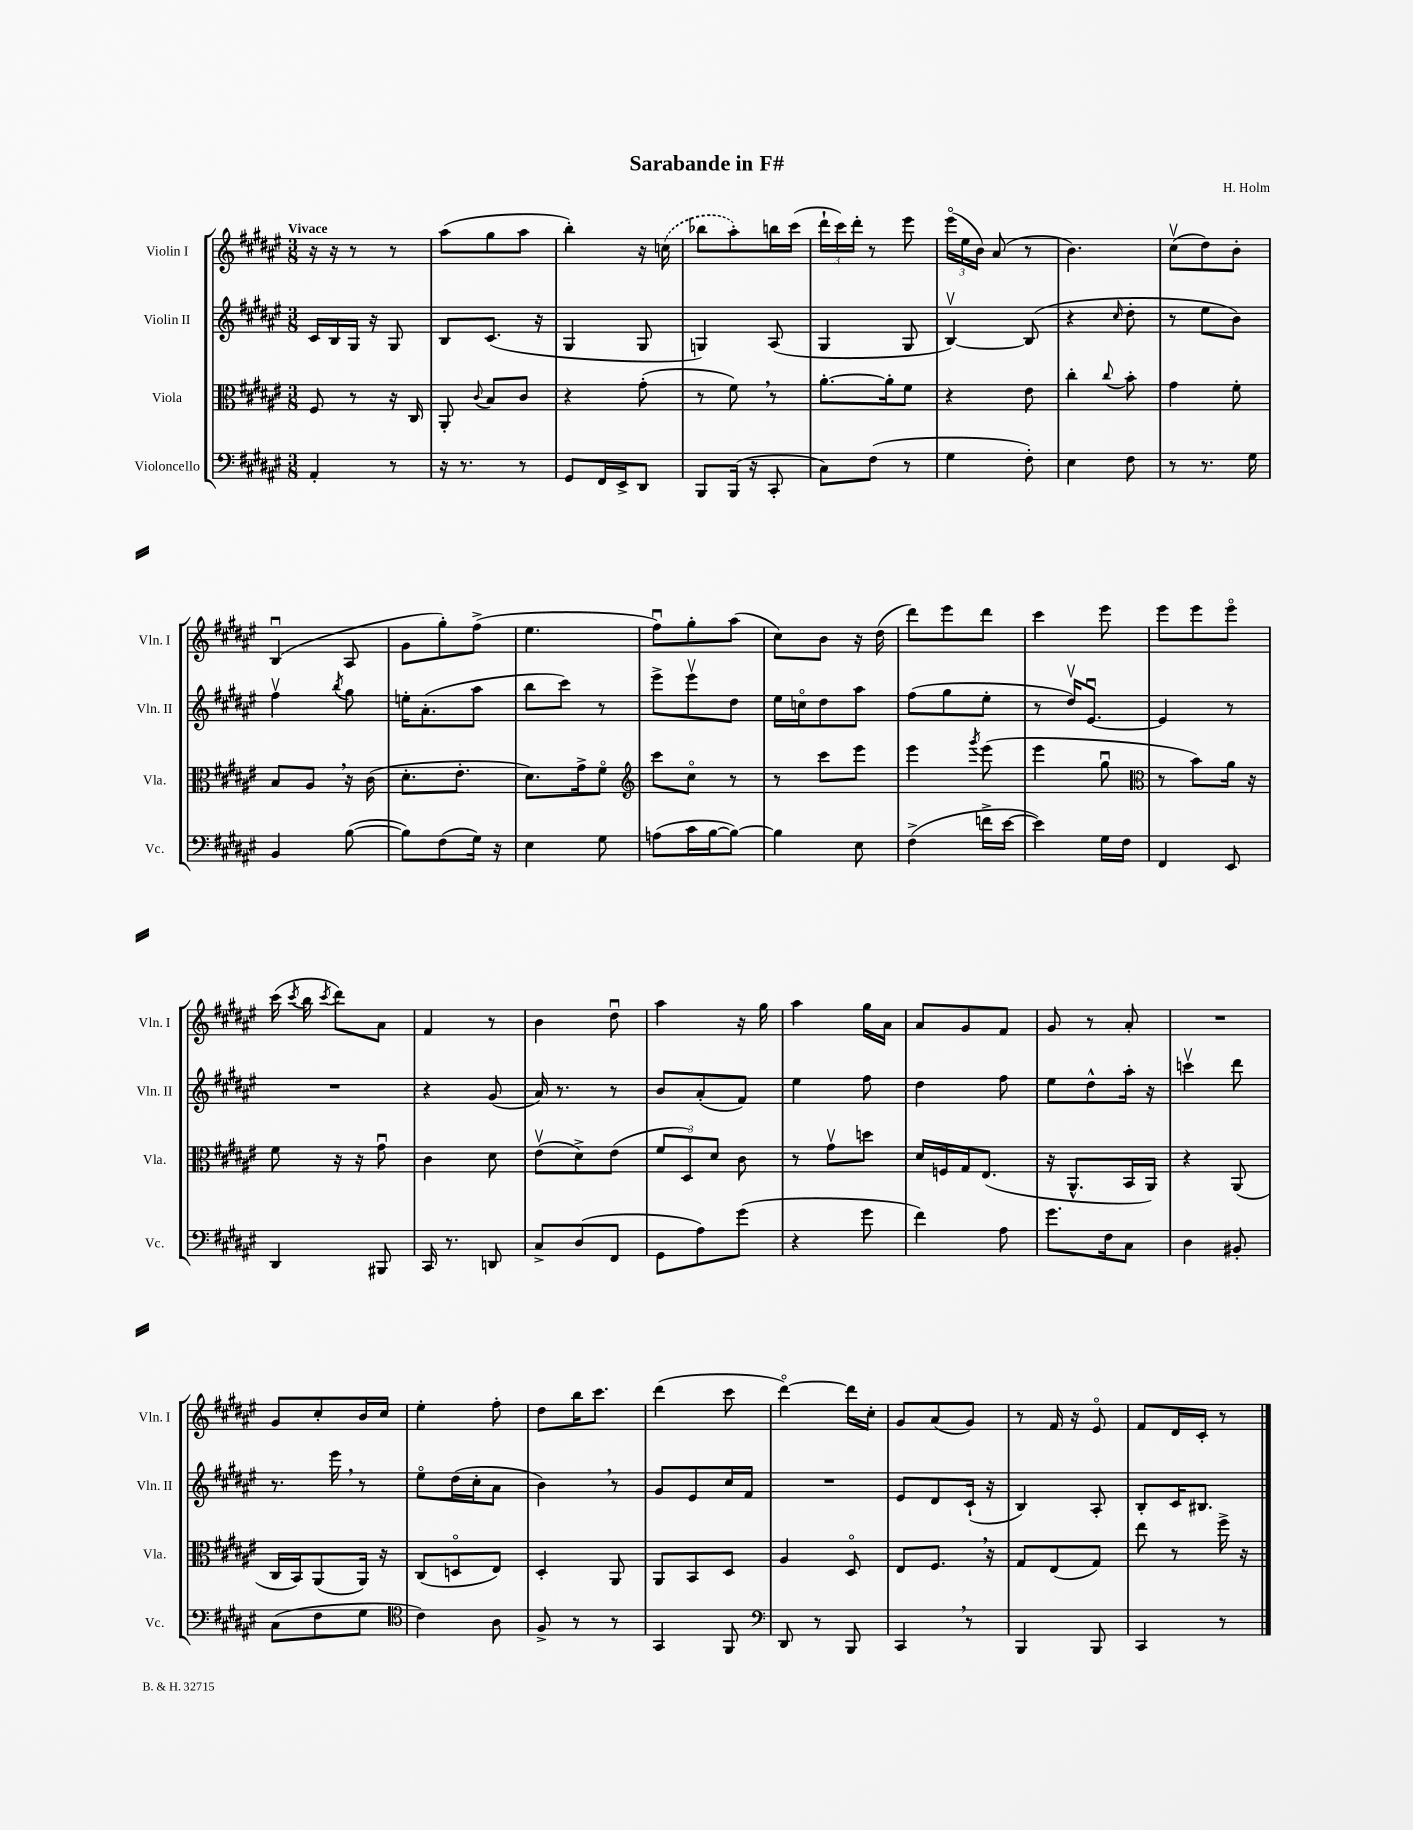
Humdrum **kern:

**kern	**kern	**kern	**kern
*staff4	*staff3	*staff2	*staff1
*clefF4	*clefC3	*clefG2	*clefG2
*k[f#c#g#d#a#e#]	*k[f#c#g#d#a#e#]	*k[f#c#g#d#a#e#]	*k[f#c#g#d#a#e#]
*M3/8	*M3/8	*M3/8	*M3/8
4AA#'/	8F#/	16c#/LL	16r
.	.	16B/	16r
.	8r	16G#/JJ	8r
.	.	16r	.
8r	16r	8G#/	8r
.	16C#/	.	.
=	=	=	=
16r	8AA#'/	8B/L	(8aa#\L
8.r	.	.	.
.	8qqc#/	.	.
.	8B/L	(8.c#/J	8gg#\
8r	8c#/J	.	8aa#\J
.	.	16r	.
=	=	=	=
8GG#/L	4r	4G#/	4bb'\)
16FF#/L	.	.	.
16EE#^/J	.	.	.
8DD#/J	(8g#'\	8G#/	16r
.	.	.	(16cc\
=	=	=	=
8BBB/L	8r	4G/)	8bb-\L
(16BBB/Jk	8f#\)	.	8aa#'\)
16r	.	.	.
8CC#'/	8r	(8A#/	16bb\L
.	.	.	(16ccc#\JJ
=	=	=	=
8C#\L)	[8.a#'\L	4G#/	24ddd#`\LL
.	.	.	24ccc#\)
.	.	.	24ddd#'\JJ
(8F#\J	.	.	8r
.	16a#'\]k	.	.
8r	8f#\J	8G#/	8eee#\
=	=	=	=
4G#\	4r	[4Bv/)	(24eee#o\LL
.	.	.	24ee#\
.	.	.	24b\JJ)
.	.	.	(8a#/
8F#'\)	8e#\	(8B/]	8r
=	=	=	=
4E#\	4cc#'\	4r	4.b\)
.	8qqcc#/	16qqcc#/	.
8F#\	8b'\	8dd#'\	.
=	=	=	=
8r	4g#\	8r	(8cc#v\L
8.r	.	8ee#\L	8dd#\)
.	8f#'\	8b\J)	8b'\J
16G#\	.	.	.
=	=	=	=
4BB/	8B/L	4ff#v\	(4Bu/
.	8A#/J	.	.
.	.	8qbb/	.
([8B\	16r	8gg#\	8A#/
.	(16c#\	.	.
=	=	=	=
8B\]L)	8.d#'\L	16ee'\LK	8g#\L
.	.	(8.a#'\	.
(8F#\	.	.	8gg#'\)
.	8.e#'\J	.	.
16G#\Jk)	.	8aa#\J	(8ff#^\J
16r	.	.	.
=	=	=	=
4E#\	8.d#\L)	8bb\L	4.ee#\
.	.	8ccc#\J)	.
.	16g#^\k	.	.
8G#\	8f#o\J	8r	.
=	=	=	=
*	*clefG2	*	*
(8A\L	8ccc#\L	8eee#^\L	8ff#u\L)
16c#\L	8cc#o\J	8eee#v\	8gg#'\
[16B\J	.	.	.
8B\_J)	8r	8dd#\J	(8aa#\J
=	=	=	=
4B\]	8r	16ee#\LL	8cc#\L)
.	.	16cco\J	.
.	8ccc#\L	8dd#\	8b\J
8E#\	8eee#\J	8aa#\J	16r
.	.	.	(16dd#\
=	=	=	=
(4F#^\	4eee#\	(8ff#\L	8ddd#\L)
.	.	8gg#\	8eee#\
.	8qggg#/	.	.
16f^\LL	(8eee#\	8ee#'\J	8ddd#\J
[16e#\JJ	.	.	.
=	=	=	=
4e#\])	4eee#\	8r	4ccc#\
.	.	16dd#v/LK)	.
.	.	[8.e#u/J	.
16G#\LL	8gg#u\	.	8eee#\
16F#\JJ	.	.	.
=	=	=	=
*	*clefC3	*	*
4FF#/	8r	4e#/]	8eee#\L
.	8b\L)	.	8eee#\
8EE#/	16a#\Jk	8r	8eee#o\J
.	16r	.	.
=	=	=	=
4DD#/	8f#\	4.r	(16ccc#\
.	.	.	8qccc#/
.	.	.	16bb\
.	.	.	8qccc#/
.	16r	.	8ddd#\L)
.	16r	.	.
8BBB#/	8g#u\	.	8a#\J
=	=	=	=
16CC#/	4c#\	4r	4f#/
8.r	.	.	.
8DD/	8d#\	(8g#/	8r
=	=	=	=
8C#^/L	(8e#v\L	16a#/)	4b\
.	.	8.r	.
(8D#/	8d#^\)	.	.
8FF#/J	(8e#\J	8r	8dd#u\
=	=	=	=
8GG#\L	12f#/L	8b/L	4aa#\
.	12D#/)	.	.
8A#\)	.	(8a#'/	.
.	12d#/J	.	.
(8g#\J	8c#\	8f#/J)	16r
.	.	.	16gg#\
=	=	=	=
4r	8r	4ee#\	4aa#\
.	8g#v\L	.	.
8g#\	8dd\J	8ff#\	16gg#\LL
.	.	.	16a#\JJ
=	=	=	=
4f#\)	16d#/LL	4dd#\	8a#/L
.	16F/	.	.
.	16G#/J	.	8g#/
.	(8.E#/J	.	.
8A#\	.	8ff#\	8f#/J
=	=	=	=
8.g#\L	16r	8ee#\L	8g#/
.	8.AA#^^/L	.	.
.	.	8dd#^^\	8r
16F#\k	.	.	.
8C#\J	16BB/L	16aa#'\Jk	8a#'/
.	16AA#/JJ)	16r	.
=	=	=	=
4D#\	4r	4cccv\	4.r
8BB#'/	(8AA#/	8ddd#\	.
=	=	=	=
(8C#\L	16C#/LL	8.r	8g#/L
.	16BB/J)	.	.
8F#\	(8AA#/	.	8cc#'/
.	.	16eee#\	.
8G#\J	16AA#/Jk)	8r	16b/L
.	16r	.	16cc#/JJ
=	=	=	=
*clefC4	*	*	*
4c#\)	(8C#/L	8ee#o\L	4ee#'\
.	8Do/	(16dd#\L	.
.	.	16cc#'\J	.
8A#\	8E#/J)	8a#\J	8ff#'\
=	=	=	=
8F#^/	4D#'/	4b\)	8dd#\L
8r	.	.	16bb\K
.	.	.	8.ccc#\J
8r	8AA#/	8r	.
=	=	=	=
4GG#/	8AA#/L	8g#/L	(4ddd#\
.	8BB/	8e#/	.
8FF#/	8D#/J	16cc#/L	8ccc#\
.	.	16f#/JJ	.
=	=	=	=
*clefF4	*	*	*
8DD#/	4A#/	4.r	[4ddd#o\)
8r	.	.	.
8BBB/	8D#o/	.	16ddd#\]LL
.	.	.	16cc#'\JJ
=	=	=	=
4CC#/	8E#/L	8e#/L	8g#/L
.	8.F#/J	8d#/	(8a#/
8r	.	(16c#`/Jk	8g#/J)
.	16r	16r	.
=	=	=	=
4BBB/	8G#/L	4B/)	8r
.	(8E#/	.	16f#/
.	.	.	16r
8BBB/	8G#/J)	8A#'/	8e#o/
=	=	=	=
4CC#/	8ee#\	8B'/L	8f#/L
.	8r	16c#/K	16d#/L
.	.	8.B#/J	16c#'/JJ
8r	16ff#^\	.	8r
.	16r	.	.
==	==	==	==
*-	*-	*-	*-
